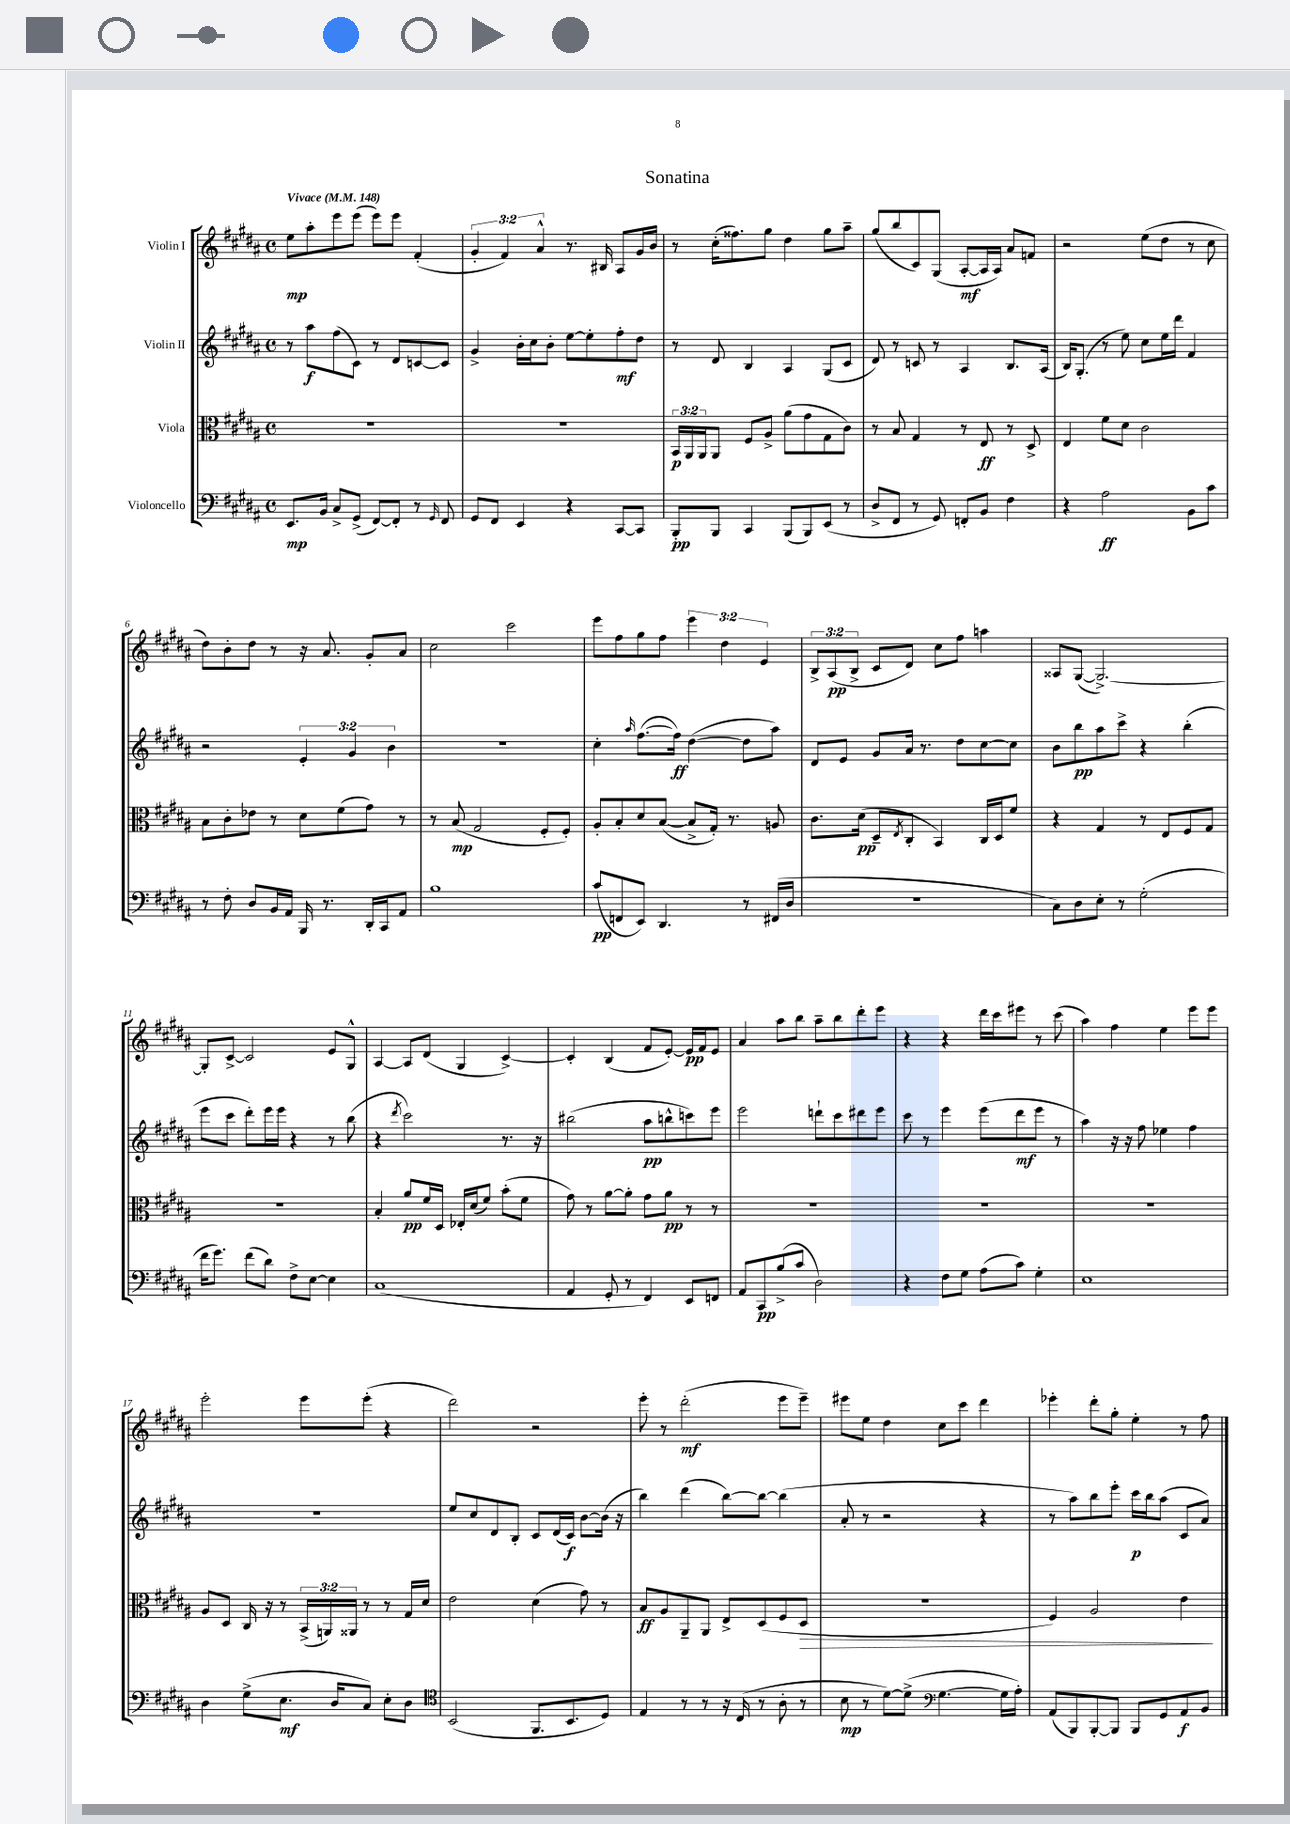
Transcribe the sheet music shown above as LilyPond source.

\header { title = "Sonatina" }
<<
\new StaffGroup <<
\new Staff = "s0" \with { instrumentName = "Violin I" } {
    \clef treble \key b \major \defaultTimeSignature \time 4/4 \override Staff.TupletNumber.text = #tuplet-number::calc-fraction-text \tempo "Vivace" 4 = 148
    e''8\mp ais''8-. e'''8 e'''8( e'''8) e'''8 fis'4-.( |
    \tuplet 3/2 { gis'4-. fis'4) ais'4-^ } r8. bis16 ais8 gis'16 b'16 |
    r8 cis''16-.( fisis''8.) gis''8 dis''4 gis''8 ais''8-- |
    gis''8( b''8 cis'8) gis8( ais8~-.\mf ais16 ais16) ais'8 f'8 |
    r2 e''8( dis''8 r8 cis''8 |
    dis''8) b'8-. dis''8 r8 r16 ais'8. gis'8-. ais'8 |
    cis''2 cis'''2 |
    e'''8 fis''8 gis''8 fis''8 \tuplet 3/2 { e'''4 dis''4 e'4 } |
    \tuplet 3/2 { b8-> ais8\pp( b8-> } cis'8 dis'8) cis''8 fis''8 a''4 |
    aisis8 gis8~( gis2.~->) |
    gis8-. cis'8~-> cis'2 e'8 gis8-^ |
    ais4~ ais8 dis'8( gis4 cis'4~->) |
    cis'4-. b4( fis'8 e'8~-.) e'16\pp fis'16 e'8 |
    ais'4 ais''8 b''8 ais''8-- b''8 dis'''8-. e'''8 |
    r4 r4 dis'''16 cis'''16 eis'''8 r8 cis'''8( |
    ais''4) fis''4 e''4 e'''8 e'''8 |
    e'''2-. e'''8 e'''8-.( r4 |
    dis'''2) r2 |
    e'''8-. r8 dis'''2-.\mf( e'''8 e'''8--) |
    eis'''8 e''8 dis''4 cis''8 cis'''8 dis'''4 |
    ees'''4-. dis'''8-. gis''8-. e''4-. r8 fis''8 \bar "|." |
}
\new Staff = "s1" \with { instrumentName = "Violin II" } {
    \clef treble \key b \major \defaultTimeSignature \time 4/4 \override Staff.TupletNumber.text = #tuplet-number::calc-fraction-text
    r8 ais''8\f fis''8( cis'8) r8 dis'8 c'8~ c'8 |
    gis'4-> b'16-. cis''16 b'8-. e''8~ e''8-. fis''8-.\mf dis''8 |
    r8 dis'8 b4 ais4 gis8( cis'8 |
    dis'8) r8 c'8 r8 ais4 b8. ais16( |
    b16) gis8.-.( r8 e''8) cis''8 e''16 dis'''16 fis'4 |
    r2 \tuplet 3/2 { e'4-. gis'4 b'4 } |
    r1 |
    cis''4-. \grace { ais''16 } fis''8.~( fis''16\ff) dis''4~( dis''8 ais''8) |
    dis'8 e'8 gis'8 ais'16 r8. dis''8 cis''8~ cis''8 |
    b'8 b''8\pp ais''8 cis'''8-> r4 b''4-.( |
    e'''8 cis'''8 dis'''8-.) e'''16 e'''16 r4 r8 b''8( |
    r4 \acciaccatura { dis'''8 } cis'''2) r8. r16 |
    bis''2( ais''8\pp b''8-^ c'''8) e'''8 |
    e'''2 d'''8-! cis'''8 dis'''8 e'''8 |
    cis'''8 r8 e'''4 e'''8( dis'''8\mf e'''8 r8 |
    ais''4) r16 r16 fis''8 ees''4 fis''4 |
    R1 |
    e''8 cis''8 dis'8 b8-. cis'8 dis'16( cis'16\f) b'8~ b'16( r16 |
    b''4) dis'''4( b''8~) b''8~ b''4( |
    ais'8-. r8 r2 r4 |
    r8 ais''8) b''8 e'''8-. cis'''16\p b''16 ais''8( cis'8 ais'8) \bar "|." |
}
\new Staff = "s2" \with { instrumentName = "Viola" } {
    \clef alto \key b \major \defaultTimeSignature \time 4/4 \override Staff.TupletNumber.text = #tuplet-number::calc-fraction-text
    R1 |
    R1 |
    \tuplet 3/2 { b,16\p ais,16 ais,16 } ais,8 fis8 ais8-> ais'8( gis'8 gis8 cis'8) |
    r8 b8 gis4 r8 e8\ff r8 dis8-> |
    e4 fis'8 dis'8 cis'2 |
    b8 cis'8-. ees'8 r8 dis'8 fis'8( gis'8) r8 |
    r8 b8\mp( gis2 fis8-. fis8-.) |
    ais8-. b8-. dis'8 b8~( b8-> gis16-.) r8. a8 |
    cis'8. dis'16\pp( dis8-- \acciaccatura { e8 } cis8-. b,4) cis16 dis16 fis'8 |
    r4 gis4 r8 e8 fis8 gis8 |
    R1 |
    b4-. ais'8\pp fis'16 dis16 ees16-. dis'16( fis'8) b'8-.( fis'8 |
    gis'8) r8 ais'8~ ais'8-. gis'8 ais'8\pp r8 r8 |
    r1 |
    R1 |
    R1 |
    ais8 dis8 cis16 r16 r8 \tuplet 3/2 { b,16->( a,16) aisis,16 } r8 r8 gis16 dis'16 |
    e'2 dis'4( gis'8) r8 |
    b8\ff ais8 ais,8-- ais,8 e8-> dis8( fis8 dis8\> |
    R1 |
    fis4) ais2 e'4\! \bar "|." |
}
\new Staff = "s3" \with { instrumentName = "Violoncello" } {
    \clef bass \key b \major \defaultTimeSignature \time 4/4
    e,8.\mp b,16 cis8-> gis,8->( fis,8~) fis,8-. r8 \grace { gis,16 } fis,8 |
    gis,8 fis,8 e,4 r4 cis,8~ cis,8 |
    b,,8-.\pp b,,8 cis,4 b,,8( b,,8) e,8( r8 |
    dis8-> fis,8 r8 gis,8) f,8-. b,8 fis4 |
    r4 ais2\ff b,8 cis'8 |
    r8 fis8-. dis8 b,16 ais,16 b,,16 r8. dis,16-. cis,16 ais,8 |
    b1 |
    cis'8\pp( f,8 e,8) dis,4. r8 fis,16( dis16 |
    R1 |
    cis8) dis8 e8-. r8 gis2-.( |
    fis'16 gis'8.) fis'8( dis'8) fis8-> e8~ e4 |
    cis1( |
    ais,4 gis,8-. r8 fis,4) e,8 f,8 |
    ais,8 cis,8\pp b8->( cis'8 dis2) |
    r4 fis8 gis8 ais8( cis'8) gis4-. |
    e1 |
    dis4 gis8->( e8.\mf dis16 cis8) e8-. dis8 |
    \clef tenor b,2( fis,8. b,8. dis8) |
    e4 r8 r8 r16 cis16( r8 ais8-. r8 |
    b8\mp r8 dis'8~) dis'8->( \clef bass gis4.~ gis16 ais16-.) |
    ais,8( b,,8) b,,8~-. b,,8 b,,8 gis,8 ais,8\f b,8 \bar "|." |
}
>>
>>
